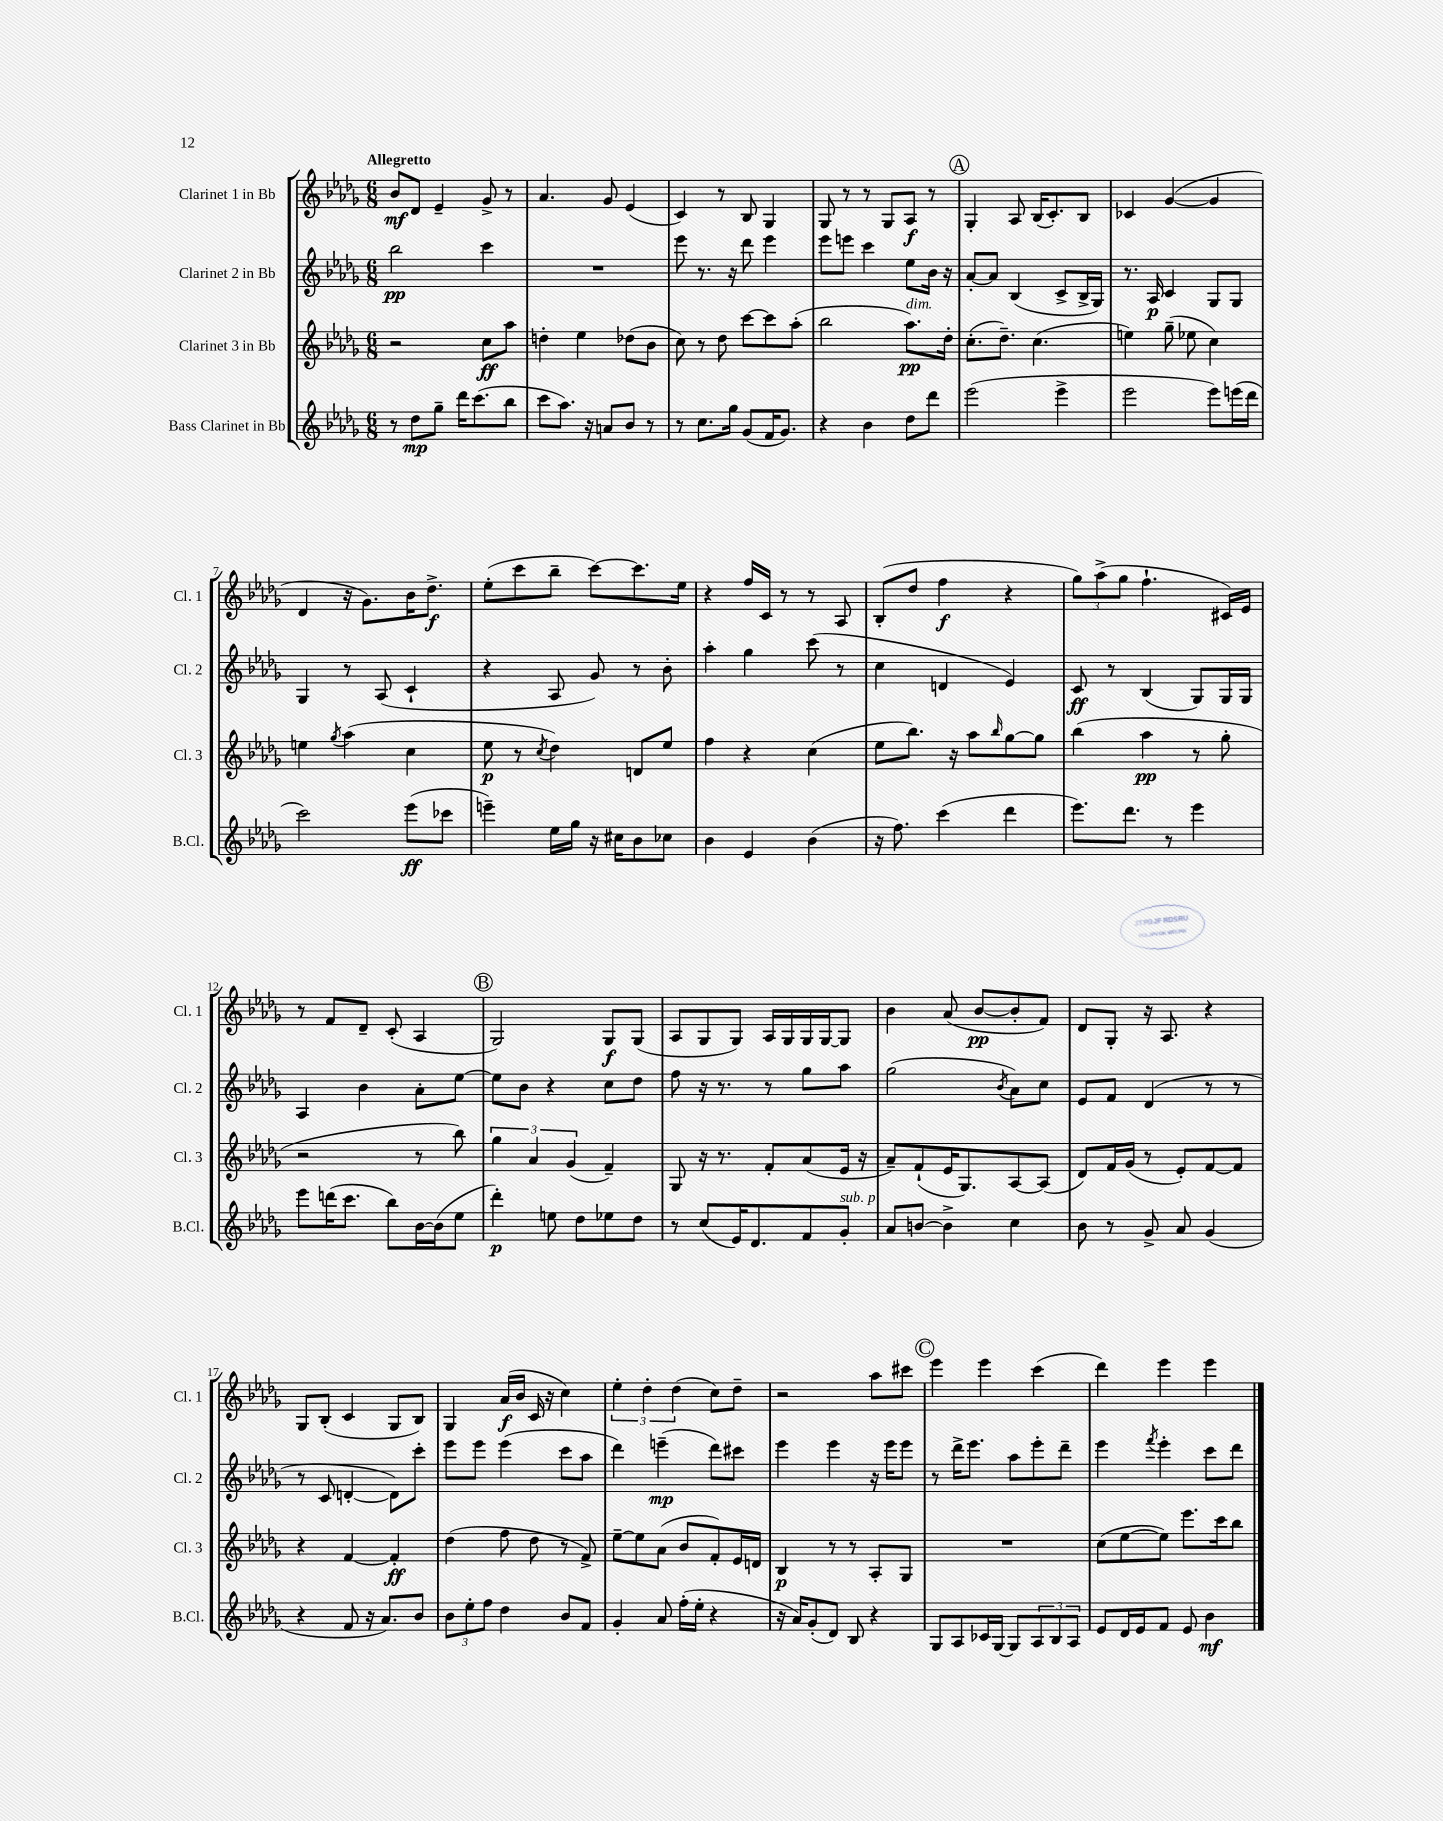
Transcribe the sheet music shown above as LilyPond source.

<<
\new StaffGroup <<
\new Staff = "s0" \with { instrumentName = "Clarinet 1 in Bb" shortInstrumentName = "Cl. 1" } {
    \clef treble \key des \major \numericTimeSignature \time 6/8 \tempo "Allegretto"
    bes'8\mf des'8 ees'4-- ges'8-> r8 |
    aes'4. ges'8 ees'4( |
    c'4) r8 bes8 ges4 |
    ges8 r8 r8 ges8 aes8\f r8 |
    \mark \markup { \circle "A" } ges4-. aes8 bes16( c'8.-.) bes8 |
    ces'4 ges'4~( ges'4 |
    des'4 r16 ges'8.) bes'16 des''8.->\f |
    ees''8-.( c'''8 bes''8-- c'''8~) c'''8. ees''16 |
    r4 f''16 c'16 r8 r8 aes8 |
    bes8-.( des''8 f''4\f r4 |
    \tuplet 3/2 { ges''8) aes''8->( ges''8 } f''4.-! cis'16) ees'16 |
    r8 f'8 des'8-- c'8-.( aes4 |
    \mark \markup { \circle "B" } ges2) ges8\f ges8( |
    aes8 ges8 ges8) aes16 ges16 ges16 ges16~ ges8 |
    bes'4 aes'8( bes'8~\pp bes'8-. f'8) |
    des'8 ges8-. r16 aes8. r4 |
    ges8 bes8-.( c'4 ges8 bes8) |
    ges4 aes'16\f( bes'16 c'16 r16 c''4) |
    \tuplet 3/2 { ees''4-. des''4-. des''4( } c''8) des''8-- |
    r2 aes''8 cis'''8 |
    \mark \markup { \circle "C" } ees'''4 ees'''4 c'''4( |
    des'''4) ees'''4 ees'''4 \bar "|." |
}
\new Staff = "s1" \with { instrumentName = "Clarinet 2 in Bb" shortInstrumentName = "Cl. 2" } {
    \clef treble \key des \major \numericTimeSignature \time 6/8
    bes''2\pp c'''4 |
    R2. |
    ees'''8 r8. r16 des'''8 ees'''4 |
    ees'''8 e'''8 c'''4 ees''8 bes'16 r16 |
    \mark \markup { \circle "A" } aes'8~-. aes'8 bes4( c'8-> bes16-> ges16) |
    r8. aes16\p c'4 ges8 ges8 |
    ges4 r8 aes8( c'4-! |
    r4 aes8 ges'8) r8 bes'8-. |
    aes''4-. ges''4 c'''8( r8 |
    c''4 d'4 ees'4) |
    c'8\ff r8 bes4( ges8) ges16 ges16 |
    aes4 bes'4 aes'8-. ees''8~ |
    \mark \markup { \circle "B" } ees''8 bes'8 r4 c''8 des''8 |
    f''8 r16 r8. r8 ges''8 aes''8 |
    ges''2( \acciaccatura { bes'8 } aes'8) c''8 |
    ees'8 f'8 des'4( r8 r8 |
    r8 c'8 d'4~-. d'8) c'''8-. |
    ees'''8 ees'''8 ees'''4( c'''8 aes''8 |
    des'''4) e'''4--\mp( des'''8) cis'''8 |
    ees'''4 ees'''4 r16 ees'''16 ees'''8 |
    \mark \markup { \circle "C" } r8 des'''16-> ees'''8. aes''8 ees'''8-. des'''8-- |
    ees'''4 \acciaccatura { f'''8 } ees'''4-. c'''8 des'''8 \bar "|." |
}
\new Staff = "s2" \with { instrumentName = "Clarinet 3 in Bb" shortInstrumentName = "Cl. 3" } {
    \clef treble \key des \major \numericTimeSignature \time 6/8
    r2 c''8\ff aes''8 |
    d''4-. ees''4 des''8( bes'8 |
    c''8) r8 des''8 c'''8~ c'''8 aes''8-.( |
    bes''2 aes''8.\pp^\markup { \italic "dim." }) des''16-. |
    \mark \markup { \circle "A" } c''8.-.( des''8.--) c''4.( |
    e''4) ges''8--( ees''8 c''4) |
    e''4 \acciaccatura { ges''8 } aes''4( c''4 |
    ees''8\p r8 \acciaccatura { c''8 } des''4) d'8 ees''8 |
    f''4 r4 c''4( |
    ees''8 bes''8.) r16 aes''8 \grace { bes''16 } ges''8~ ges''8 |
    bes''4( aes''4\pp r8 ges''8-. |
    r2 r8 bes''8) |
    \mark \markup { \circle "B" } \tuplet 3/2 { ges''4 aes'4 ges'4( } f'4--) |
    ges8 r16 r8. f'8-. aes'8( ees'16 r16 |
    aes'8--) f'8-!( ees'16 ges8.) aes8~ aes8( |
    des'8) f'16 ges'16( r8 ees'8-.) f'8~ f'8 |
    r4 f'4~ f'4-.\ff |
    des''4( f''8 des''8 r8 f'8->) |
    ees''8~-- ees''8 aes'8( bes'8 f'8-.) ees'16 d'16 |
    bes4\p r8 r8 aes8-. ges8 |
    \mark \markup { \circle "C" } R2. |
    c''8( ees''8~ ees''8) ees'''8. c'''16 bes''8 \bar "|." |
}
\new Staff = "s3" \with { instrumentName = "Bass Clarinet in Bb" shortInstrumentName = "B.Cl." } {
    \clef treble \key des \major \numericTimeSignature \time 6/8
    r8 des''8\mp ges''8-- des'''16 c'''8.( bes''8 |
    c'''8 aes''8.) r16 a'8 bes'8 r8 |
    r8 c''8. ges''16 ges'8( f'16 ges'8.) |
    r4 bes'4 des''8 des'''8 |
    \mark \markup { \circle "A" } ees'''2( ees'''4-> |
    ees'''2 ees'''8) e'''16( des'''16 |
    c'''2) ees'''8\ff( ces'''8 |
    e'''4--) ees''16 ges''16 r16 cis''16 bes'8 ces''8 |
    bes'4 ees'4 bes'4( |
    r16 f''8.) c'''4( des'''4 |
    ees'''8.) des'''8. r8 ees'''4 |
    ees'''8 d'''16( c'''8. bes''8) bes'16~ bes'16( ees''8 |
    \mark \markup { \circle "B" } des'''4-.\p) e''8 des''8 ees''8 des''8 |
    r8 c''8( ees'16) des'8. f'8 ges'8-.^\markup { \italic "sub. p" } |
    aes'8 b'8~ b'4-> c''4 |
    bes'8 r8 ges'8-> aes'8 ges'4( |
    r4 f'8 r16 aes'8.) bes'8 |
    \tuplet 3/2 { bes'8 ees''8-. f''8 } des''4 bes'8 f'8 |
    ges'4-. aes'8 f''16-.( ees''16-. r4 |
    r16 aes'16) ges'8-.( des'8) bes8 r4 |
    \mark \markup { \circle "C" } ges8 aes8 ces'16 ges16~ ges8 \tuplet 3/2 { aes8 bes8 aes8 } |
    ees'8 des'16 ees'16 f'8 ees'8 bes'4\mf \bar "|." |
}
>>
>>
